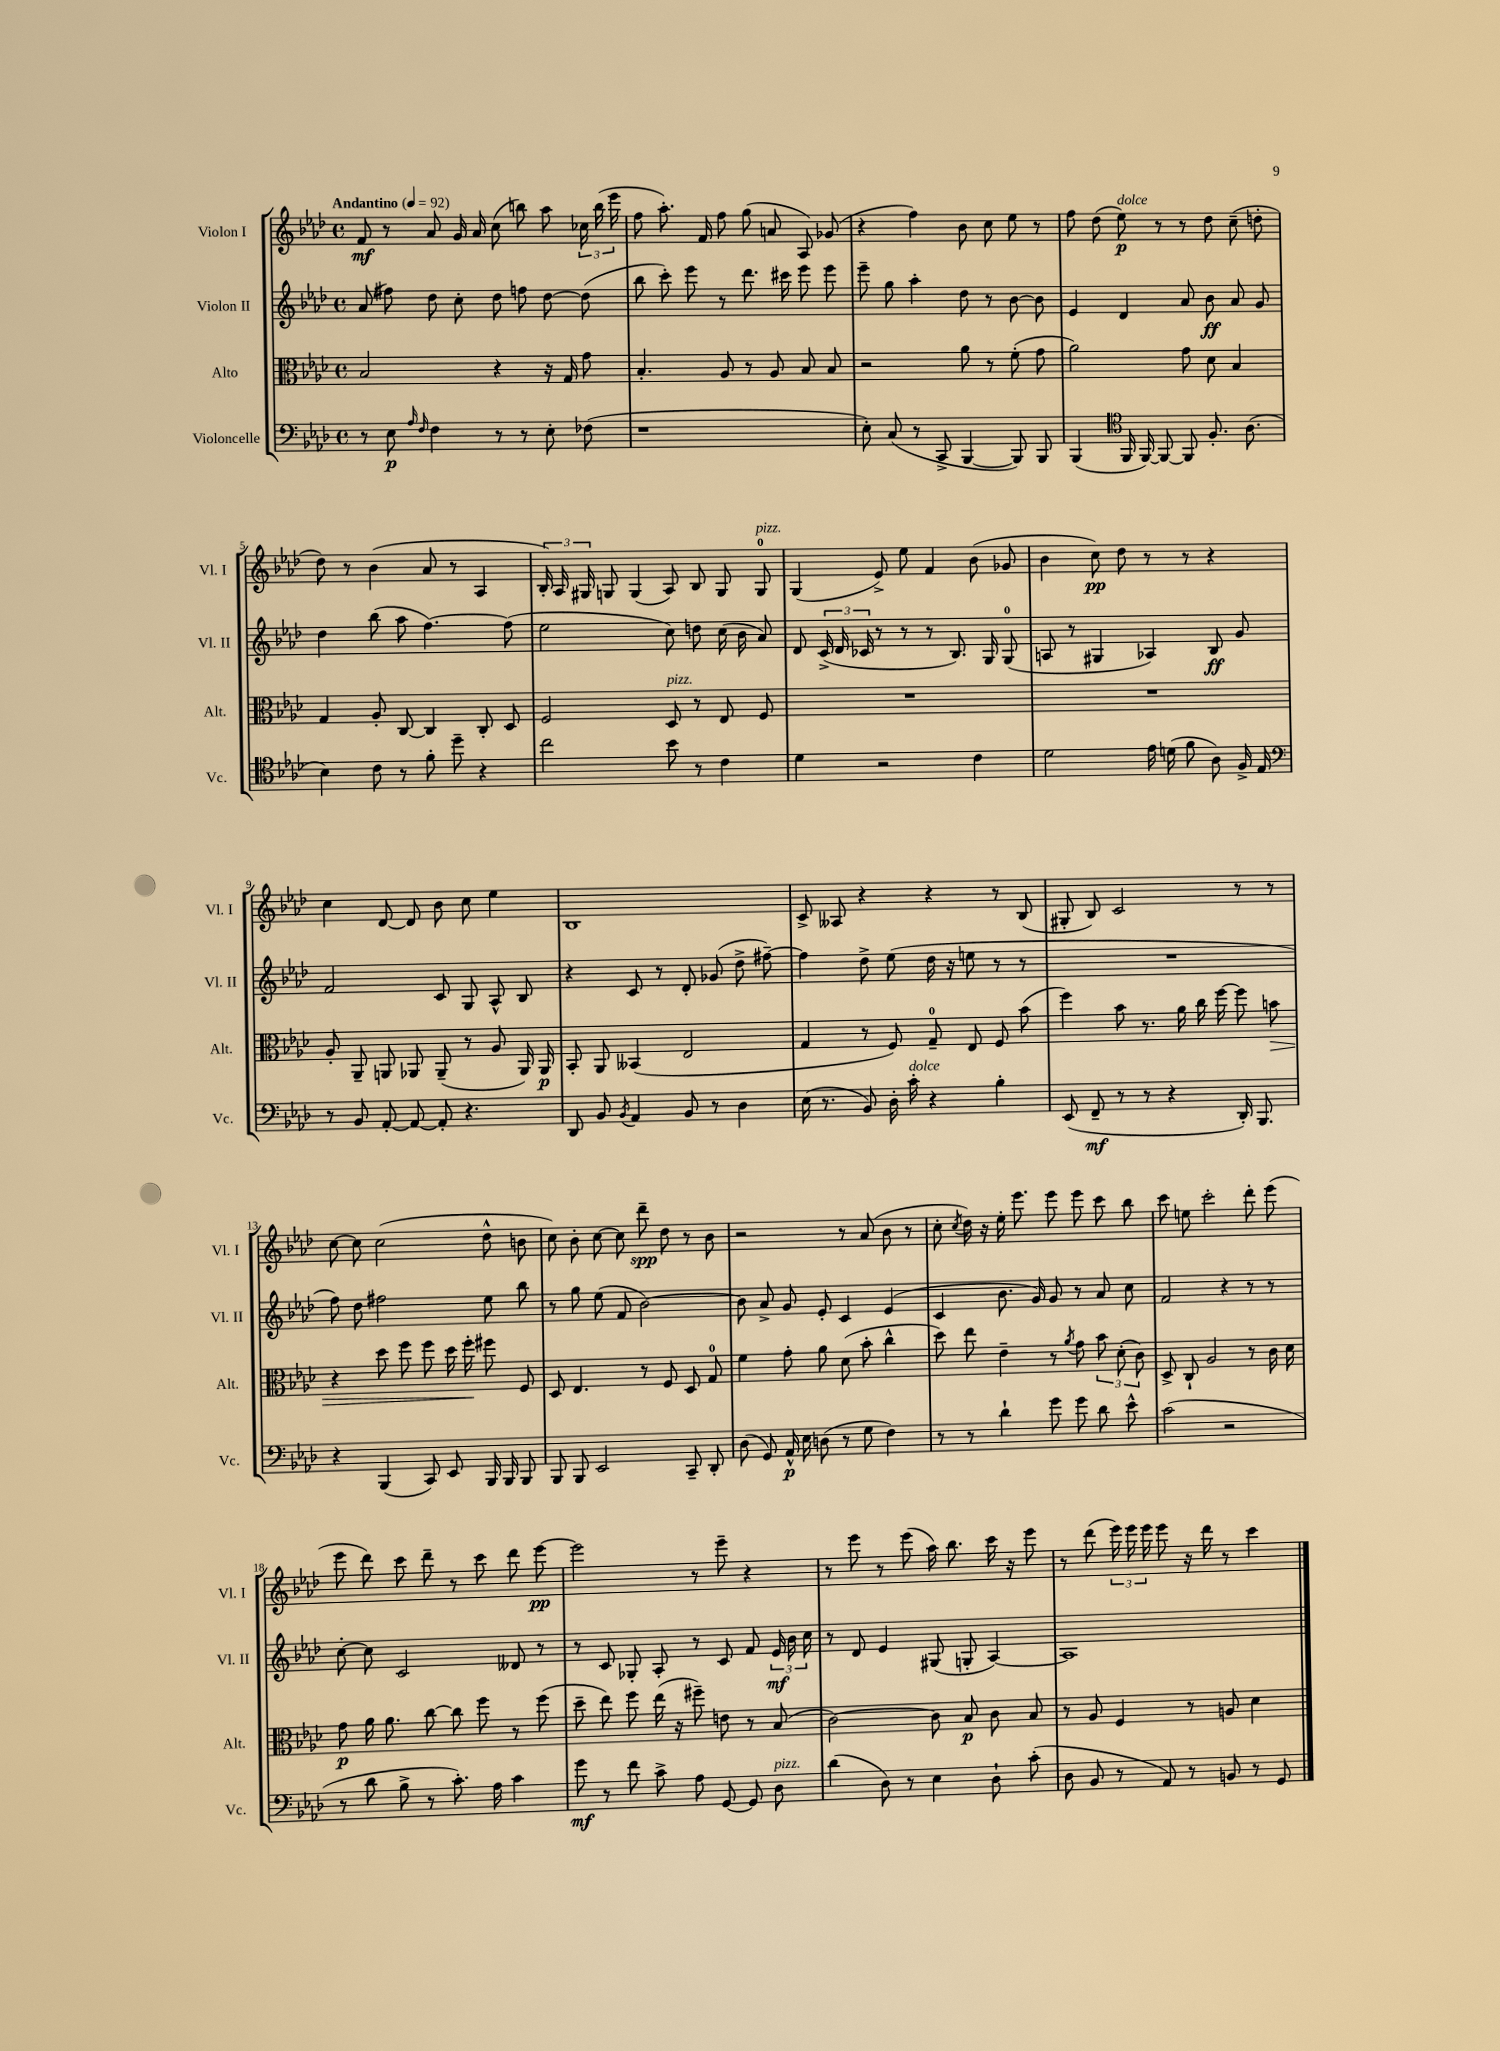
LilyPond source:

<<
\new StaffGroup <<
\new Staff = "s0" \with { instrumentName = "Violon I" shortInstrumentName = "Vl. I" } {
    \clef treble \key aes \major \defaultTimeSignature \time 4/4 \tempo "Andantino" 4 = 92
    \autoBeamOff f'8\mf r8 aes'8 g'16 aes'16 c''8( b''8) aes''8 \tuplet 3/2 { ces''16 b''16( ees'''16 } |
    f''8 aes''8.-.) f'16 f''8 g''8( a'8 aes8) ges'8( |
    r4 f''4) bes'8 c''8 ees''8 r8 |
    f''8 des''8( ees''8\p^\markup { \italic "dolce" }) r8 r8 des''8 c''8--( d''8-. |
    des''8) r8 bes'4( aes'8 r8 aes4 |
    \tuplet 3/2 { bes16-.) aes16 gis16 } g8 g4( aes8) bes8 g8 g8-0^\markup { \italic "pizz." } |
    g4( ees'8->) ees''8 f'4 bes'8( ges'8 |
    bes'4 c''8\pp) des''8 r8 r8 r4 |
    c''4 des'8~ des'8 bes'8 c''8 ees''4 |
    bes1 |
    c'8-> aeses8 r4 r4 r8 bes8( |
    gis8-. bes8) c'2 r8 r8 |
    c''8~ c''8 c''2( des''8-^ b'8 |
    c''8) bes'8-. c''8~ c''8 des'''8--\spp des''8 r8 bes'8 |
    r2 r8 aes'8( bes'8 r8 |
    c''8-. \acciaccatura { c''8 } des''16) r16 ees''16-. ees'''8. ees'''8 ees'''8 c'''8 bes''8 |
    c'''8 e''8 c'''2-. des'''8-. ees'''8( |
    ees'''8 des'''8) c'''8 des'''8-- r8 c'''8 des'''8 ees'''8~\pp |
    ees'''2 r8 ees'''8-- r4 |
    r8 ees'''8 r8 ees'''8( aes''16) bes''8. c'''16 r16 ees'''8 |
    r8 des'''8( \tuplet 3/2 { ees'''16) ees'''16 ees'''16 } ees'''8 r16 des'''16 r8 c'''4 \bar "|." |
}
\new Staff = "s1" \with { instrumentName = "Violon II" shortInstrumentName = "Vl. II" } {
    \clef treble \key aes \major \defaultTimeSignature \time 4/4
    \autoBeamOff aes'8( fis''8) des''8 c''8-. des''8 f''8 des''8~ des''8( |
    bes''8 c'''8-.) ees'''8 r8 des'''8. cis'''16 ees'''8 ees'''8 |
    ees'''8-- g''8 aes''4-. des''8 r8 bes'8~ bes'8 |
    ees'4 des'4 aes'8 bes'8\ff aes'8 g'8 |
    des''4 bes''8( aes''8 f''4.~) f''8( |
    ees''2 c''8) d''8 c''16( bes'16 aes'8) |
    des'8 \tuplet 3/2 { c'16->( des'16 ces'16 } r8 r8 r8 bes8.) g16 g8-0( |
    a8 r8 gis4 aes4) bes8\ff g'8 |
    f'2 c'8 g8 aes8-^ bes8 |
    r4 c'8 r8 des'8-. ges'8( des''8-> fis''8~--) |
    fis''4 des''8-> ees''8( des''16 r16 e''8 r8 r8 |
    R1 |
    f''8) des''8 fis''2 ees''8 bes''8 |
    r8 g''8 ees''8( f'8 bes'2~) |
    bes'8 aes'8-> g'8 ees'8-. c'4 ees'4( |
    c'4 bes'8. g'16) g'8 r8 aes'8 c''8 |
    f'2 r4 r8 r8 |
    c''8~-. c''8 c'2 deses'8 r8 |
    r8 c'8 ges8-. aes8-. r8 c'8 f'8 \tuplet 3/2 { ees'16\mf bes'16 c''16 } |
    r8 des'8 ees'4 gis8( g8-. aes4~) |
    aes1 \bar "|." |
}
\new Staff = "s2" \with { instrumentName = "Alto" shortInstrumentName = "Alt." } {
    \clef alto \key aes \major \defaultTimeSignature \time 4/4
    \autoBeamOff bes2 r4 r16 g16 g'8 |
    bes4.-. aes8 r8 aes8 bes8 bes8 |
    r2 aes'8 r8 f'8-.( g'8 |
    aes'2) g'8 des'8 bes4 |
    g4 aes8-. c8~ c4 c8-. des8 |
    f2 des8^\markup { \italic "pizz." } r8 ees8 f8 |
    R1 |
    R1 |
    aes8-. aes,8-- a,8 aes,8 aes,8--( r8 aes8 aes,16) aes,16\p |
    bes,8-. aes,8 beses,4( ees2 |
    g4 r8 f8) g8-0-- ees8 f8 bes'8( |
    f''4) bes'8 r8. aes'16 c''16 f''16~ f''8 b'8\> |
    r4 des''8 f''8 f''8 des''16 f''16-.\! fis''8 f8 |
    des8 ees4. r8 f8 des8 g8-0 |
    f'4 g'8-. aes'8 des'8( bes'8-. c''4-^ |
    des''8) ees''8 ees'4-- r8 \acciaccatura { aes'8 } g'8 \tuplet 3/2 { bes'8 des'8-.( c'8) } |
    des8-> c8-! aes2 r8 c'16 des'16 |
    g'8\p aes'16 aes'8. c''8~ c''8 f''8 r8 f''8( |
    des''8-- ees''8) f''8 ees''16( r16 fis''8--) e'8 r8 bes8( |
    c'2~) c'8 bes8\p c'8 bes8 |
    r8 aes8 f4 r8 a8 des'4 \bar "|." |
}
\new Staff = "s3" \with { instrumentName = "Violoncelle" shortInstrumentName = "Vc." } {
    \clef bass \key aes \major \defaultTimeSignature \time 4/4
    \autoBeamOff r8 ees8\p \grace { aes16 f16 } f4 r8 r8 ees8-. fes8( |
    r1 |
    ees8-.) c8( r8 c,8-> bes,,4~ bes,,8) bes,,8 |
    bes,,4( \clef tenor f,16 f,16~) f,8~ f,8 f8.-. aes8.( |
    bes4) c'8 r8 f'8-. des''8-- r4 |
    c''2 bes'8 r8 c'4 |
    des'4 r2 c'4 |
    des'2 ees'16 d'16( f'8 aes8) f16-> ees16 |
    \clef bass r8 bes,8 aes,8~-. aes,8~ aes,8-. r4. |
    des,8 bes,8 \acciaccatura { bes,8 } aes,4 bes,8 r8 des4 |
    ees16( r8. bes,8) des16-. c'16-.^\markup { \italic "dolce" } r4 bes4-. |
    ees,8( f,8--\mf r8 r8 r4 des,16-.) bes,,8. |
    r4 bes,,4( c,8) ees,8 bes,,16 bes,,16 bes,,8 |
    bes,,8 bes,,8 ees,2 c,8-- des,8-. |
    des8( g,8) aes,16-^\p ees16 d8( r8 g8 f4) |
    r8 r8 des'4-! g'8 g'8 des'8 ees'8-^ |
    c'2( r2 |
    r8 des'8 bes8-> r8 c'8.-.) aes16 c'4 |
    g'8\mf r8 f'8 c'8-> aes8 g,8~ g,8 des8^\markup { \italic "pizz." } |
    des'4( des8) r8 ees4 des8-! c'8-.( |
    des8 bes,8 r8 aes,8) r8 b,8 r8 g,8 \bar "|." |
}
>>
>>
